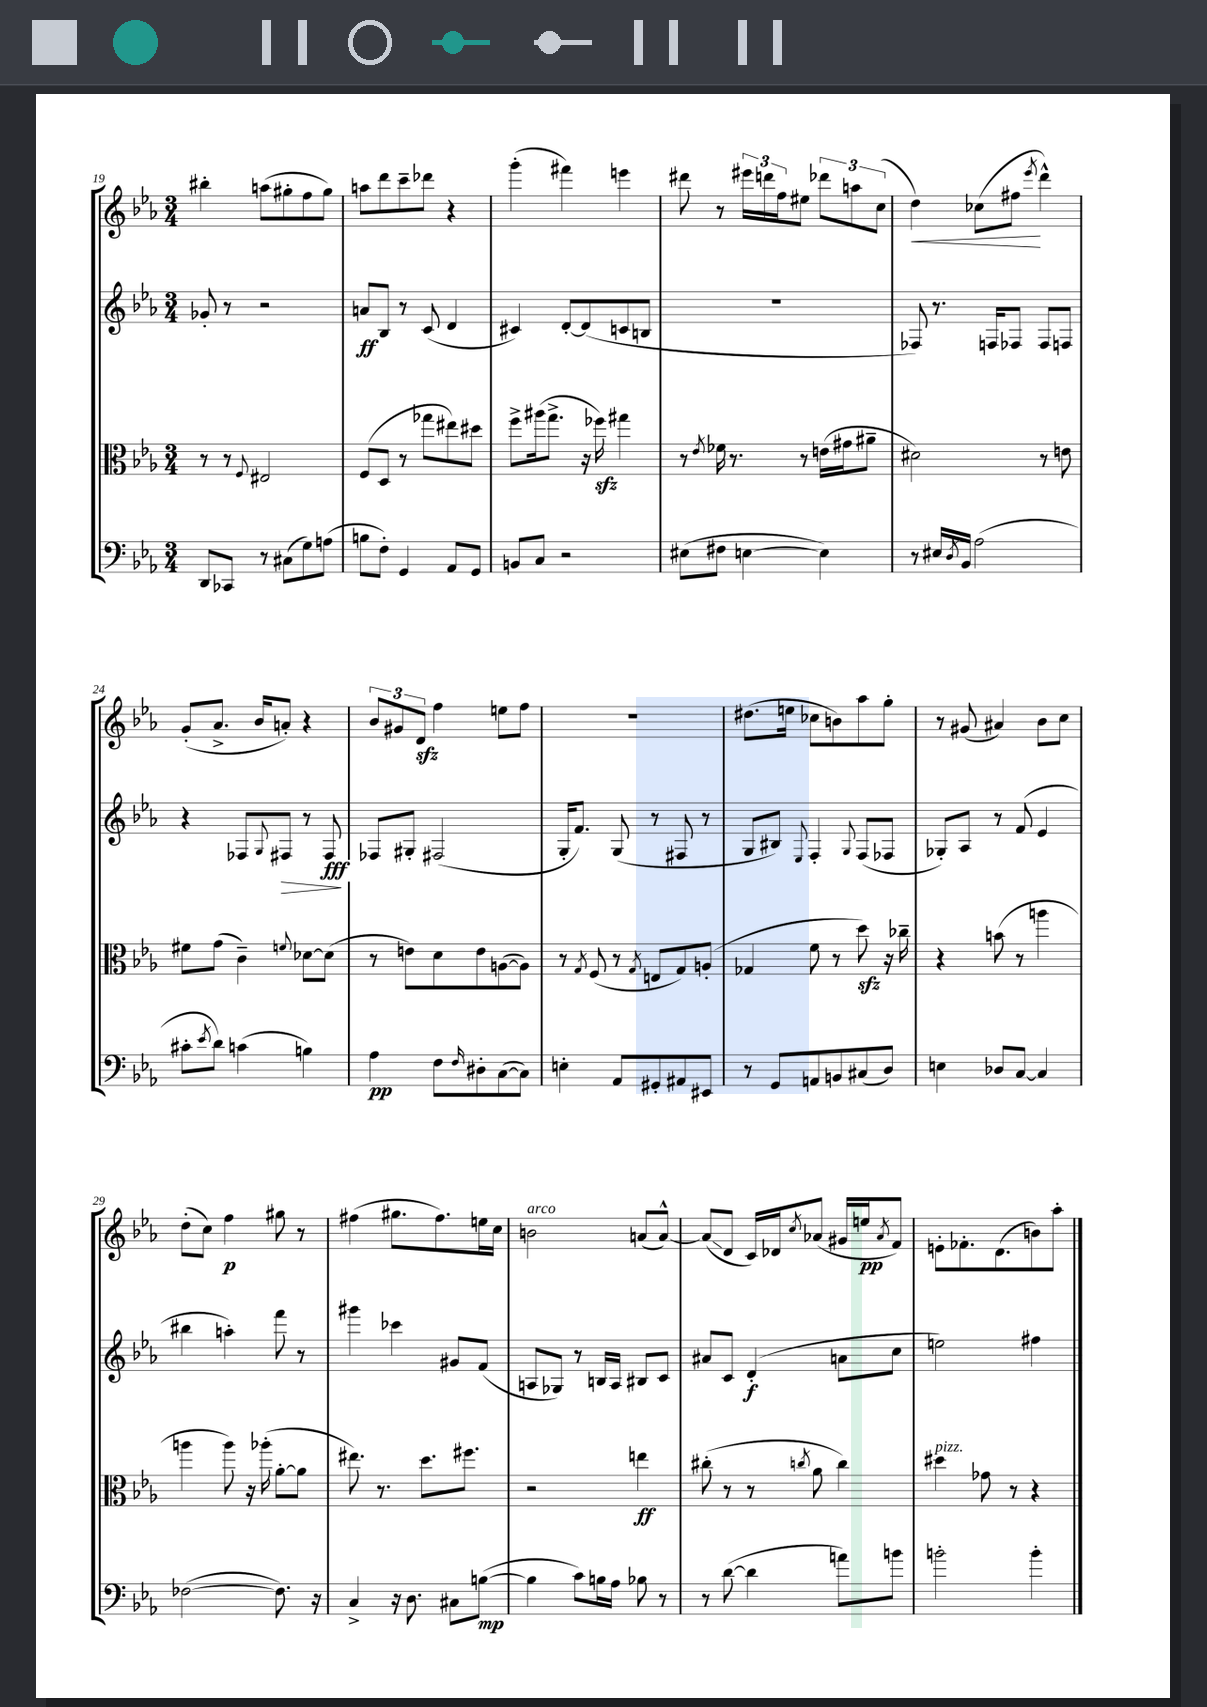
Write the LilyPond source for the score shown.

<<
\new StaffGroup <<
\new Staff = "s0" {
    \clef treble \key ees \major \numericTimeSignature \time 3/4
    bis''4-. a''8( gis''8-. f''8 gis''8) |
    a''8 d'''8 c'''8-- des'''8 r4 |
    g'''4-.( fis'''4) e'''4 |
    dis'''8 r8 \tuplet 3/2 { eis'''16 d'''16 f''16 } eis''8 \tuplet 3/2 { des'''8 a''8 c''8( } |
    d''4\<) ces''8( fis''8\! \acciaccatura { ees'''8 } d'''4-^) |
    g'8-.( aes'8.-> bes'16 a'8-.) r4 |
    \tuplet 3/2 { bes'8 gis'8 d'8\sfz } f''4 e''8 f''8 |
    R2. |
    dis''8.( e''16 ces''8 b'8) aes''8 g''8-. |
    r8 gis'8( ais'4) bes'8 c''8 |
    d''8-.( c''8) f''4\p gis''8 r8 |
    fis''4( gis''8. fis''8.) e''16 c''16 |
    b'2^\markup { \italic "arco" } a'8( a'8~-^) |
    a'8\glissando( d'8 c'16) des'16 \acciaccatura { c''8 } aes'8( gis'16 e''16\pp \acciaccatura { aes'8 } f'8) |
    e'8-. fes'8.-. d'8.( b'8) aes''8-. \bar "|." |
}
\new Staff = "s1" {
    \clef treble \key ees \major \numericTimeSignature \time 3/4
    ges'8-. r8 r2 |
    a'8\ff bes8 r8 c'8( d'4 |
    cis'4) d'8~-. d'8( c'8 b8 |
    R2. |
    fes8) r8. f16 fes8 fes8 f8 |
    r4 fes8 \appoggiatura { g8 } fis8\> r8 fis8\fff\! |
    fes8 gis8-. fis2( |
    g16-. f'8.) g8( r8 fis8 r8 |
    g8 bis8) \appoggiatura { ees8 } f4-. \appoggiatura { g8 } f8( fes8 |
    ges8-.) aes8 r8 f'8( ees'4 |
    bis''4 a''4-.) f'''8 r8 |
    gis'''4 ces'''4 gis'8 f'8( |
    a8 ges8) r8 b16 a16 bis8 c'8 |
    ais'8 c'8 d'4-.\f( a'8 c''8 |
    e''2) fis''4 \bar "|." |
}
\new Staff = "s2" {
    \clef alto \key ees \major \numericTimeSignature \time 3/4
    r8 r8 \appoggiatura { f8 } eis2 |
    f8( d8 r8 ges''8 eis''8) dis''8 |
    f''8-> ais''16( g''8.-> r16 fes''16\sfz) gis''4 |
    r8 \acciaccatura { ees'8 } fes'16 r8. r8 e'16( gis'16 ais'8-- |
    dis'2) r8 e'8 |
    fis'8 g'8( c'4--) \appoggiatura { f'8 } des'8~ des'8( |
    r8 e'8) d'8 e'8 a8~( a8) |
    r8 \acciaccatura { g8 } f8( r8 \acciaccatura { g8 } e8 g8) a8-.( |
    ges4 f'8 r8 d''8\sfz) r16 ces''16-- |
    r4 b'8( r8 a''4 |
    a''4 a''8) r16 aes''16-.( aes'8~-. aes'8 |
    eis''8.) r8. d''8. fis''8. |
    r2 e''4\ff |
    cis''8-.( r8 r8 \acciaccatura { c''8 } aes'8 c''4) |
    dis''4^\markup { \italic "pizz." } ges'8 r8 r4 \bar "|." |
}
\new Staff = "s3" {
    \clef bass \key ees \major \numericTimeSignature \time 3/4
    d,8 ces,8 r8 cis8( g8) a8( |
    b8 f8-.) g,4 aes,8 g,8 |
    b,8 c8 r2 |
    eis8( fis8 e4~ e4) |
    r8 eis16 \acciaccatura { d8 } bes,16 aes2( |
    cis'8-. \acciaccatura { ees'8 } d'8) c'4( b4) |
    aes4\pp f8 \grace { f16 } dis8-. c8~( c8) |
    e4-. aes,8 gis,8-. ais,8 eis,8 |
    r8 g,8 a,8 b,8 cis8( d8) |
    e4 des8 c8~ c4 |
    fes2~( fes8.) r16 |
    c4-> r16 d8. cis8 b8~\mp( |
    b4 c'8) b16 aes16 bes8 r8 |
    r8 d'8~( d'4 a'8) b'8 |
    b'2-. b'4-. \bar "|." |
}
>>
>>
\layout { \context { \Score currentBarNumber = #19 } }
